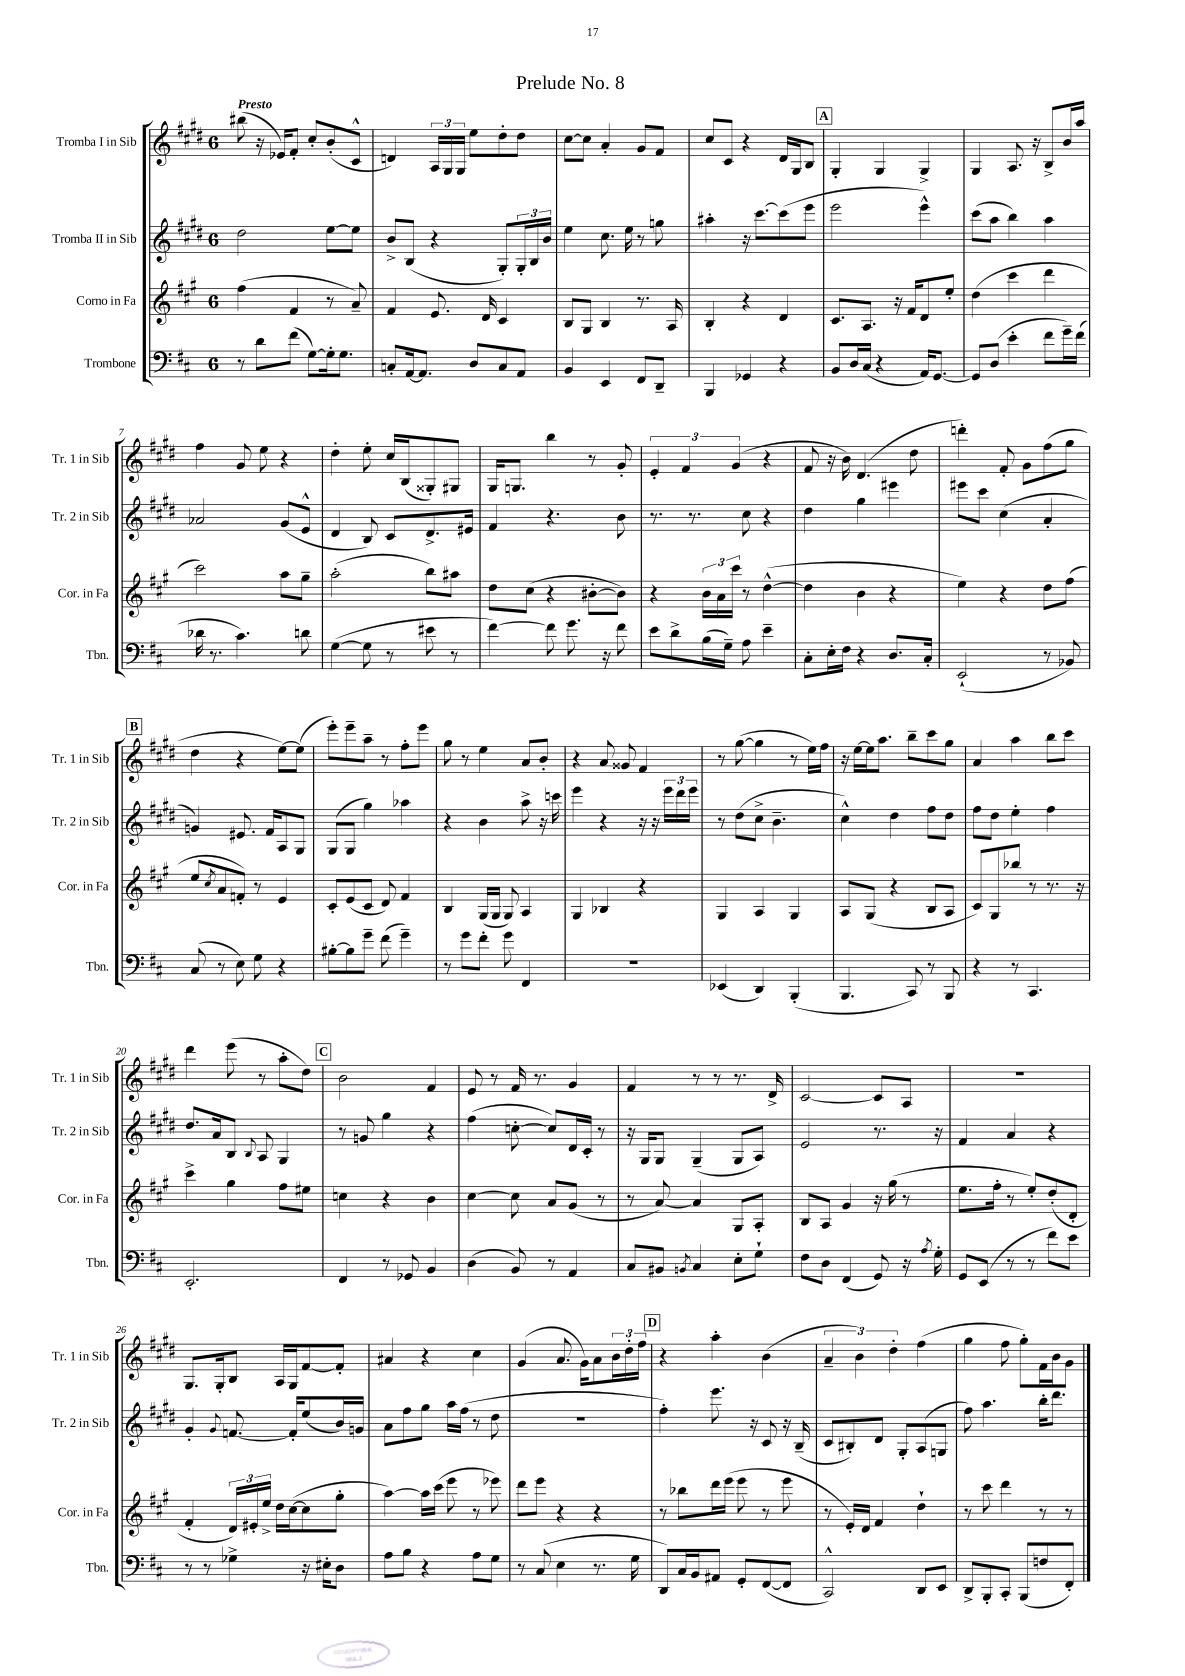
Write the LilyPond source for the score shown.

\header { title = "Prelude No. 8" }
<<
\new StaffGroup <<
\new Staff = "s0" \with { instrumentName = "Tromba I in Sib" shortInstrumentName = "Tr. 1 in Sib" } {
    \clef treble \key e \major \once \override Staff.TimeSignature.style = #'single-digit \time 6/8 \tempo "Presto"
    bis''8( r16 ees'16) fis'8-. cis''8-. b'8-.( cis'8-^ |
    d'4) \tuplet 3/2 { a16 gis16 gis16 } e''8 dis''8-. dis''8 |
    cis''8~ cis''8 a'4-. gis'8 fis'8 |
    cis''8 cis'8 r4 dis'16 gis16 b8 |
    \mark \markup { \box "A" } gis4-. gis4 gis4-> |
    gis4 a8. r16 b8-> b'16 a''16 |
    fis''4 gis'8 e''8 r4 |
    dis''4-. e''8-. cis''16 b16( gisis8-.) gis8 |
    gis16 g8. b''4 r8 gis'8-. |
    \tuplet 3/2 { e'4-. fis'4 gis'4( } r4 |
    fis'8 r16 b'16) dis'4.( dis''8 |
    d'''4-.) fis'8-. gis'8 fis''8( gis''8 |
    \mark \markup { \box "B" } dis''4 r4 e''8~) e''8( |
    e'''8-.) e'''8-- a''8-- r8 fis''8-. e'''8 |
    gis''8 r8 e''4 a'8 b'8-. |
    r4 a'8 gisis'8 fis'4 |
    r8 gis''8~( gis''4 r8 e''16) fis''16 |
    r16 e''16~ e''16 a''8. b''8-- cis'''8 gis''8 |
    a'4 a''4 b''8 cis'''8 |
    dis'''4 e'''8( r8 a''8-. dis''8) |
    \mark \markup { \box "C" } b'2 fis'4 |
    e'8 r8 fis'16 r8. gis'4 |
    fis'4 r8 r8 r8. dis'16-> |
    cis'2~ cis'8 a8 |
    R2. |
    gis8. gis16-. b8 a16 gis16 fis'8~ fis'8-. |
    ais'4 r4 cis''4 |
    gis'4( a'8. gis'16) a'8 \tuplet 3/2 { b'16 dis''16-. fis''16 } |
    \mark \markup { \box "D" } r4 a''4-. b'4( |
    \tuplet 3/2 { a'4-- b'4) dis''4-. } fis''4( |
    gis''4 fis''8 gis''8-.) fis'16 b'16 gis'8 \bar "|." |
}
\new Staff = "s1" \with { instrumentName = "Tromba II in Sib" shortInstrumentName = "Tr. 2 in Sib" } {
    \clef treble \key e \major \once \override Staff.TimeSignature.style = #'single-digit \time 6/8
    dis''2 e''8~ e''8 |
    b'8-> b8( r4 gis8-.) \tuplet 3/2 { gis16-. b16 b'16 } |
    e''4 cis''8. e''16 r8 g''8 |
    ais''4-. r16 cis'''8.~ cis'''8( e'''8 |
    \mark \markup { \box "A" } e'''2 e'''4-^) |
    cis'''8( a''8 b''4) a''4 |
    aes'2 gis'8( e'8-^ |
    dis'4 b8) cis'8 dis'8.-> eis'16 |
    fis'4 r4. b'8 |
    r8. r8. cis''8 r4 |
    dis''4 gis''4 eis'''4 |
    eis'''8 cis'''8 cis''4( a'4-. |
    \mark \markup { \box "B" } g'4) eis'8. fis'16 a8 gis8 |
    gis8( gis8 gis''4) aes''4 |
    r4 b'4 a''8-> r16 c'''16 |
    e'''4 r4 r16 r16 \tuplet 3/2 { e'''16 dis'''16 e'''16 } |
    r8 dis''8( cis''8-> b'4.-- |
    cis''4-^) dis''4 fis''8 dis''8 |
    fis''8 dis''8 e''4-. fis''4 |
    dis''8. a'16 b8 \appoggiatura { b8 } a8 gis4 |
    \mark \markup { \box "C" } r8 g'8 gis''4 r4 |
    fis''4( c''8~-. c''8) dis'16 cis'16-. r8 |
    r16 gis16 gis8 gis4--( gis8 a8) |
    e'2 r8. r16 |
    fis'4 a'4 r4 |
    gis'4-. \appoggiatura { gis'8 } f'8.~ f'16-. e''8( b'16) g'16 |
    a'8 fis''8 gis''8 a''16 fis''16( r8 dis''8 |
    R2. |
    \mark \markup { \box "D" } fis''4-.) e'''8. r16 cis'8 r16 b16--( |
    cis'8 bis8-.) dis'8 gis8-. a8( g8 |
    fis''8) a''4. b''16-. dis'''8. \bar "|." |
}
\new Staff = "s2" \with { instrumentName = "Corno in Fa" shortInstrumentName = "Cor. in Fa" } {
    \clef treble \key a \major \once \override Staff.TimeSignature.style = #'single-digit \time 6/8
    fis''4( fis'4 r8 a'8--) |
    fis'4 e'8. d'16 cis'4 |
    b8 gis8 b4 r8. a16 |
    b4-. r4 d'4 |
    \mark \markup { \box "A" } cis'8. a8. r16 fis'16 d'8 e''8-. |
    d''4( cis'''4 d'''4 |
    cis'''2) a''8 gis''8-- |
    a''2-.( b''8) ais''8 |
    d''8 cis''8( r4 bis'8~-. bis'8) |
    r4 \tuplet 3/2 { b'16 a'16 cis'''16 } r8 d''4~-^( |
    d''4 b'4 r4 |
    e''4) r4 d''8 fis''8( |
    \mark \markup { \box "B" } e''8 \acciaccatura { cis''8 } a'8 f'8-.) r8 e'4 |
    cis'8-. e'8( cis'8 d'8) fis'4 |
    b4 gis16( gis16 gis8) a4 |
    gis4 bes4 r4 |
    gis4 a4 gis4 |
    a8 gis8( r4 b8 a8 |
    cis'8) gis8 bes''8 r8 r8. r16 |
    cis'''4-> gis''4 fis''8 eis''8 |
    \mark \markup { \box "C" } c''4 r4 b'4 |
    cis''4~ cis''8 a'8 gis'8( r8 |
    r8 a'8~) a'4 gis8 a8-. |
    b8 a8 gis'4 r16 gis''16( r8 |
    e''8. fis''16-. r8 e''8-.) d''8-.( d'8-. |
    fis'4-. \tuplet 3/2 { d'16) eis'16-. e''16-> } d''16 cis''16~( cis''8 gis''8-. |
    a''4~) a''16 cis'''16( e'''8 r8 ees'''8) |
    d'''8 e'''8 r4 r4 |
    \mark \markup { \box "D" } r8 bes''8 d'''16 e'''16( e'''8 r8 e'''8 |
    r8 e'16-.) d'16 fis'4 d''4-! |
    r8 cis'''8 d'''4 r8 r8 \bar "|." |
}
\new Staff = "s3" \with { instrumentName = "Trombone" shortInstrumentName = "Tbn." } {
    \clef bass \key d \major \once \override Staff.TimeSignature.style = #'single-digit \time 6/8
    r8 d'8 fis'8( g8~) g16-. g8. |
    c8-. a,16~ a,8. d8 c8 a,8 |
    b,4 e,4 fis,8 d,8-- |
    b,,4 ges,4 r4 |
    \mark \markup { \box "A" } b,8 d16 cis16( r4 a,16) g,8.~ |
    g,8 d8( e'4-. fis'8 g'16--) fis'16( |
    des'16 r8. cis'4.) d'8 |
    g4~( g8 r8 eis'8 r8 |
    fis'4~) fis'8 g'8. r16 fis'8 |
    e'8 d'8-> b16( g16--) a8 e'4-- |
    cis8-. e16-. fis16 r4 d8. cis16-. |
    e,2-!( r8 bes,8) |
    \mark \markup { \box "B" } cis8( r8 e8) g8 r4 |
    bis8~-. bis8 g'8-- fis'8( g'4--) |
    r8 g'8 fis'8-. g'8 fis,4 |
    R2. |
    ees,4( d,4) b,,4-.( |
    b,,4. cis,8) r8 b,,8 |
    r4 r8 cis,4. |
    e,2.-. |
    \mark \markup { \box "C" } fis,4 r8 ges,8 b,4 |
    d4( b,8) r8 a,4 |
    cis8 bis,8 \acciaccatura { b,8 } cis4 e8-. g8-! |
    fis8 d8 fis,4( g,8) r16 \acciaccatura { a8 } g16-. |
    g,8 e,8( r8 r8 fis'8) e'8 |
    r8 r8 ges4-> r16 eis16-. d8 |
    a8 b8 r4 a8 g8 |
    r8 cis8( e4 r8. g16 |
    \mark \markup { \box "D" } d,8) cis16 b,16 ais,8 g,8-. fis,8~( fis,8 |
    cis,2-^) d,8 e,8 |
    d,8-> b,,8-. cis,8-. b,,8( f8 fis,8-.) \bar "|." |
}
>>
>>
